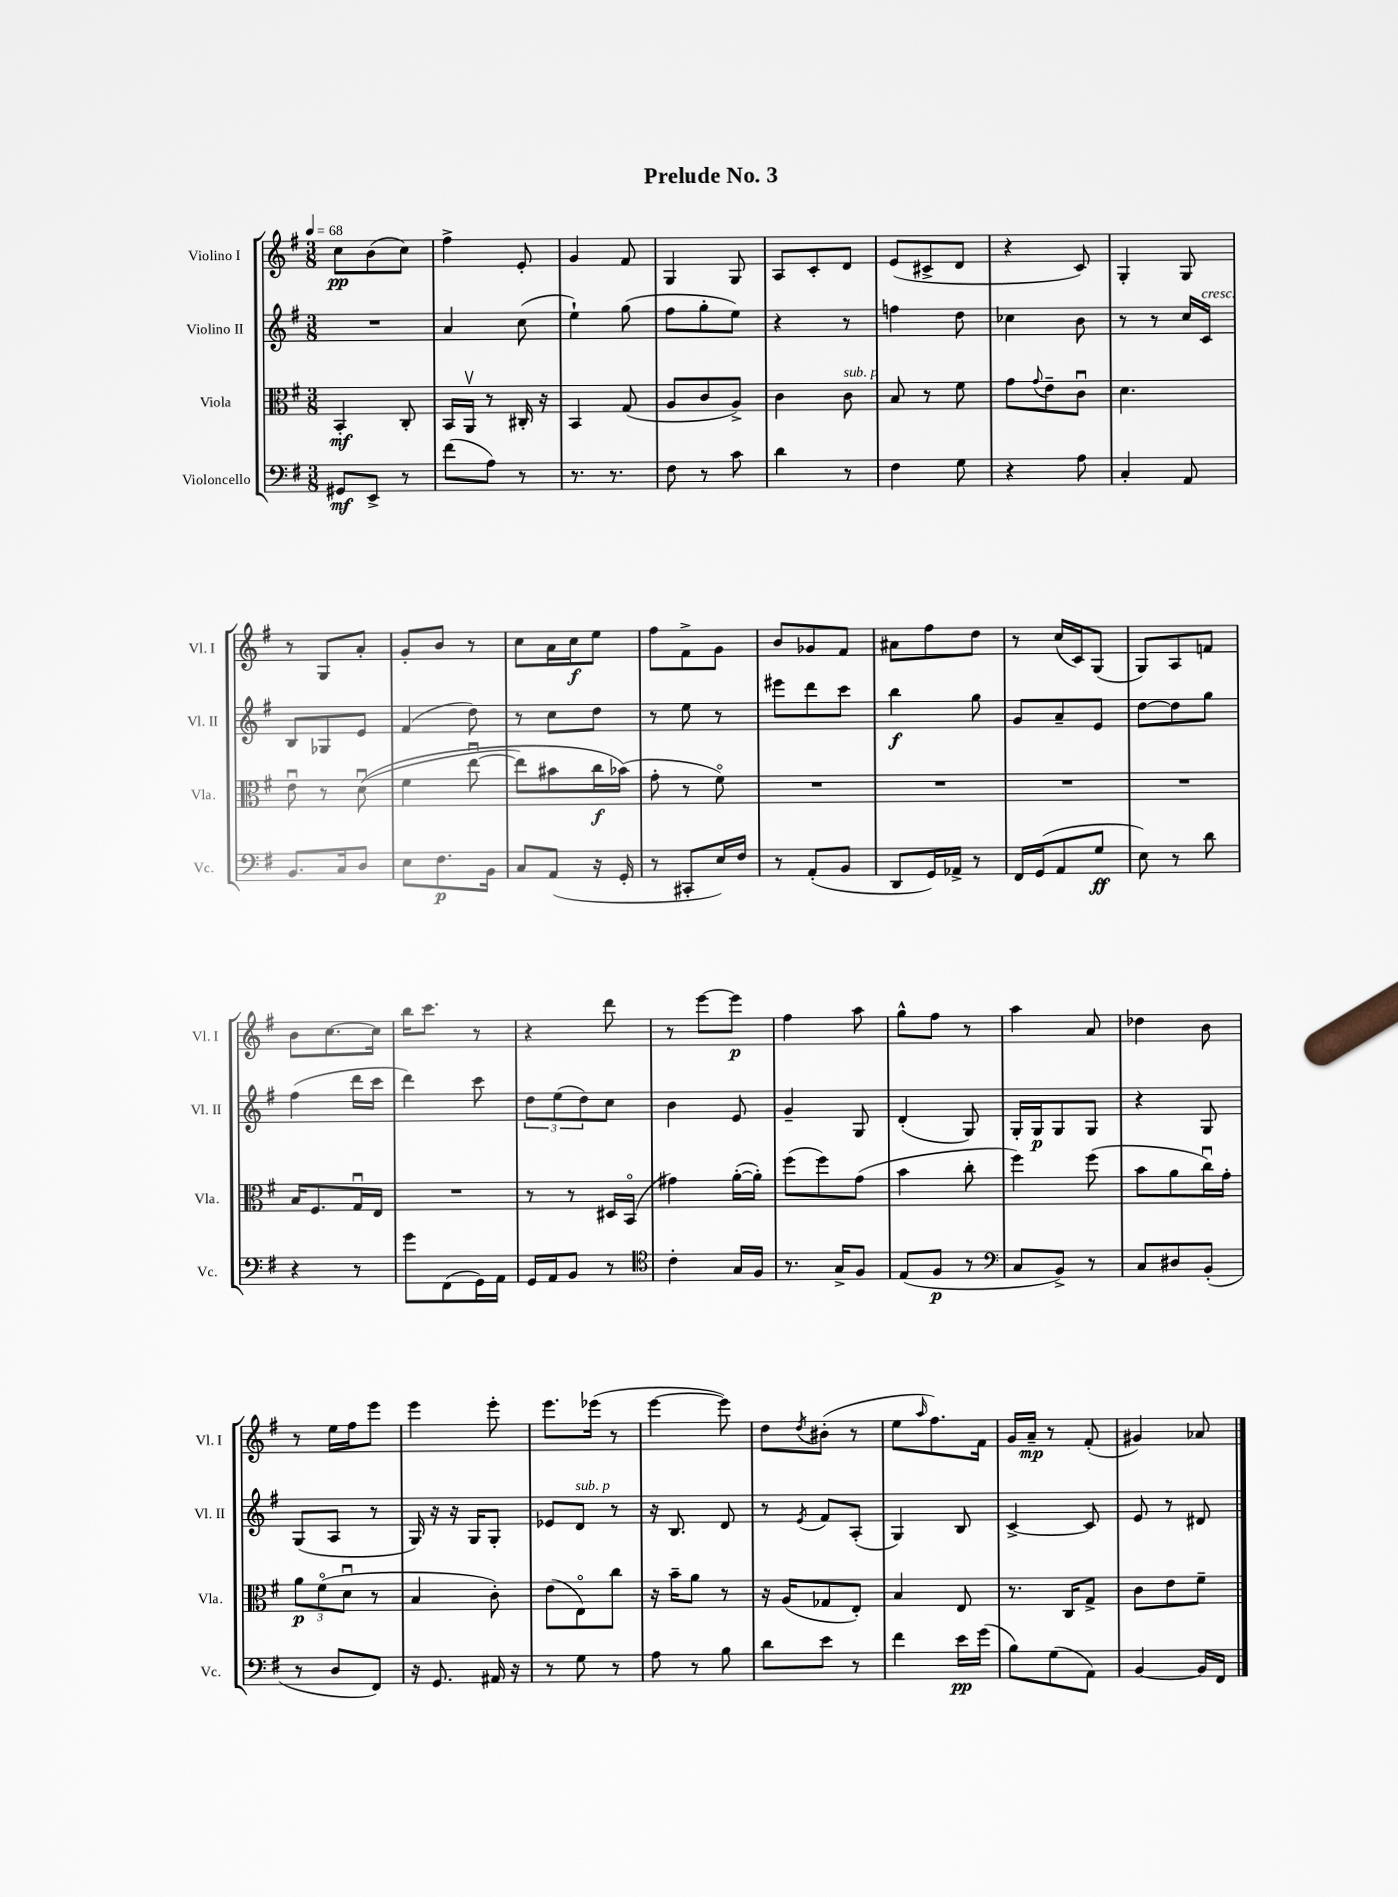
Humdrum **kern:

**kern	**dynam	**kern	**dynam	**kern	**dynam	**kern	**dynam
*part4	*part4	*part3	*part3	*part2	*part2	*part1	*part1
*staff4	*staff4	*staff3	*staff3	*staff2	*staff2	*staff1	*staff1
*I"Violoncello	*	*I"Viola	*	*I"Violino II	*	*I"Violino I	*
*I'Vc.	*	*I'Vla.	*	*I'Vl. II	*	*I'Vl. I	*
*clefF4	*	*clefC3	*	*clefG2	*	*clefG2	*
*k[f#]	*	*k[f#]	*	*k[f#]	*	*k[f#]	*
*M3/8	*	*M3/8	*	*M3/8	*	*M3/8	*
*MM68	*	*MM68	*	*MM68	*	*MM68	*
=1	=1	=1	=1	=1	=1	=1	=1
8GG#X/L	mf	4BB'/	mf	4.r	.	8cc\L	pp
8EE^/J	.	.	.	.	.	(8b\	.
8r	.	8C'/	.	.	.	8cc\J)	.
=2	=2	=2	=2	=2	=2	=2	=2
(8f#\L	.	16BB/LL	.	4a/	.	4ff#^\	.
.	.	16AAv/JJ	.	.	.	.	.
8A\J)	.	8r	.	.	.	.	.
8r	.	16C#X'/	.	(8cc\	.	8e'/	.
.	.	16r	.	.	.	.	.
=3	=3	=3	=3	=3	=3	=3	=3
8.r	.	4BB/	.	4ee`\)	.	4g/	.
8.r	.	.	.	.	.	.	.
.	.	(8G/	.	(8gg\	.	8f#/	.
=4	=4	=4	=4	=4	=4	=4	=4
8F#\	.	8A/L	.	8ff#\L	.	4G/	.
8r	.	8c/	.	8gg'\	.	.	.
8c\	.	8A^/J)	.	8ee\J)	.	8G/	.
=5	=5	=5	=5	=5	=5	=5	=5
4d\	.	4c\	.	4r	.	8A/L	.
.	.	.	.	.	.	8c'/	.
!	!	!LO:TX:a:i:t=sub. p	!	!	!	!	!
8r	.	8c\	.	8r	.	8d/J	.
=6	=6	=6	=6	=6	=6	=6	=6
4F#\	.	8B/	.	4ffn\	.	(8e/L	.
.	.	8r	.	.	.	8c#X^/	.
8G\	.	8f#\	.	8dd\	.	8d/J	.
=7	=7	=7	=7	=7	=7	=7	=7
4r	.	8g\L	.	4cc-X\	.	4r	.
.	.	8qqg/	.	.	.	.	.
.	.	8e~\	.	.	.	.	.
8A\	.	8cu\J	.	8b\	.	8c/)	.
=8	=8	=8	=8	=8	=8	=8	=8
4C'/	.	4.d\	.	8r	.	4G'/	.
.	.	.	.	8r	.	.	.
8AA/	.	.	.	16cc/LL	.	8G/	.
!	!	!	!	!LO:TX:a:i:t=cresc.	!	!	!
.	.	.	.	16c/JJ	.	.	.
!!LO:LB:g=z
=9	=9	=9	=9	=9	=9	=9	=9
8.BB/L	.	8eu\	.	8B/L	.	8r	.
.	.	8r	.	8G-X/	.	8G/L	.
16C/k	.	.	.	.	.	.	.
8D/J	.	((8du\	.	8e/J	.	8a'/J	.
=10	=10	=10	=10	=10	=10	=10	=10
8E\L	.	4f#\	.	(4f#/	.	8g'/L	.
8.F#\	p	.	.	.	.	8b/J	.
.	.	[8eeu\	.	8dd\)	.	8r	.
16BB\Jk	.	.	.	.	.	.	.
=11	=11	=11	=11	=11	=11	=11	=11
8C/L	.	8ee\L])	.	8r	.	8cc\L	.
(8AA/J	.	8b#X\	.	8cc\L	.	16a\L	.
.	.	.	.	.	.	16cc\J	f
16r	.	16cc\L	f	8dd\J	.	8ee\J	.
16GG'/	.	(16b-X\JJ)	.	.	.	.	.
=12	=12	=12	=12	=12	=12	=12	=12
8r	.	8g'\	.	8r	.	8ff#\L	.
8CC#X'/L	.	8r	.	8ee\	.	8f#^\	.
16E/L)	.	8f#\)	.	8r	.	8g\J	.
16F#/JJ	.	.	.	.	.	.	.
=13	=13	=13	=13	=13	=13	=13	=13
8r	.	4.r	.	8eee#X\L	.	8b/L	.
(8AA'/L	.	.	.	8ddd\	.	8g-X/	.
8BB/J	.	.	.	8ccc\J	.	8f#/J	.
=14	=14	=14	=14	=14	=14	=14	=14
8DD/L	.	4.r	.	4bb\	f	8a#X\L	.
16GG/L)	.	.	.	.	.	8ff#\	.
16AA-X^/JJ	.	.	.	.	.	.	.
8r	.	.	.	8gg\	.	8dd\J	.
=15	=15	=15	=15	=15	=15	=15	=15
16FF#/LL	.	4.r	.	8g/L	.	8r	.
(16GG/J	.	.	.	.	.	.	.
8AA/	.	.	.	8a~/	.	(16cc/LL	.
.	.	.	.	.	.	16c/J)	.
8G/J	ff	.	.	8e/J	.	(8G/J	.
=16	=16	=16	=16	=16	=16	=16	=16
8E\)	.	4.r	.	[8dd\L	.	8G/L)	.
8r	.	.	.	8dd\]	.	8A/	.
8d\	.	.	.	8gg\J	.	8fn/J	.
!!LO:LB:g=z
=17	=17	=17	=17	=17	=17	=17	=17
4r	.	16B/KL	.	(4ff#\	.	8b\L	.
.	.	8.F#/	.	.	.	.	.
.	.	.	.	.	.	[8.cc\	.
8r	.	16Gu/L	.	16ddd\LL	.	.	.
.	.	16E/JJ	.	16ccc\JJ	.	16cc\Jk]	.
=18	=18	=18	=18	=18	=18	=18	=18
8g\L	.	4.r	.	4ddd\)	.	16bb\KL	.
.	.	.	.	.	.	8.ccc\J	.
(8FF#\	.	.	.	.	.	.	.
16GG\L)	.	.	.	8ccc\	.	8r	.
16AA\JJ	.	.	.	.	.	.	.
=19	=19	=19	=19	=19	=19	=19	=19
16GG/LL	.	8r	.	12dd\L	.	4r	.
16AA/J	.	.	.	.	.	.	.
.	.	.	.	(12ee\	.	.	.
8BB/J	.	8r	.	.	.	.	.
.	.	.	.	12dd\)	.	.	.
8r	.	16D#X/LL	.	8cc\J	.	8ddd\	.
.	.	(16BB/JJ	.	.	.	.	.
=20	=20	=20	=20	=20	=20	=20	=20
*clefC4	*	*	*	*	*	*	*
4c'\	.	4g#X\)	.	4b\	.	8r	.
.	.	.	.	.	.	[8eee\L	.
16G/LL	.	([16a'\LL	.	8e/	.	8eee\J]	p
16F#/JJ	.	16a'\JJ])	.	.	.	.	.
=21	=21	=21	=21	=21	=21	=21	=21
8.r	.	(8ff#\L	.	4g~/	.	4ff#\	.
.	.	8ff#\)	.	.	.	.	.
16G^/KL	.	.	.	.	.	.	.
8F#/J	.	(8g\J	.	8G/	.	8aa\	.
=22	=22	=22	=22	=22	=22	=22	=22
(8E/L	.	4b\	.	(4d'/	.	8gg^^\L	.
8F#/J	p	.	.	.	.	8ff#\J	.
8r	.	8cc'\	.	8G/)	.	8r	.
=23	=23	=23	=23	=23	=23	=23	=23
*clefF4	*	*	*	*	*	*	*
8C/L	.	4ff#\)	.	16G'/LL	.	4aa\	.
.	.	.	.	16G/J	p	.	.
8BB^/J)	.	.	.	8G/	.	.	.
8r	.	(8ff#\	.	8G/J	.	8a/	.
=24	=24	=24	=24	=24	=24	=24	=24
8C/L	.	8b\L	.	4r	.	4dd-X\	.
8D#X/	.	8a\	.	.	.	.	.
(8BB'/J	.	16ccu\L)	.	8G/	.	8b\	.
.	.	16g'\JJ	.	.	.	.	.
!!LO:LB:g=z
=25	=25	=25	=25	=25	=25	=25	=25
8r	.	12a\L	p	(8G/L	.	8r	.
.	.	(12f#\	.	.	.	.	.
8D/L	.	.	.	8A/J	.	16ee\LL	.
.	.	12du\J	.	.	.	.	.
.	.	.	.	.	.	16ff#\J	.
8FF#/J)	.	8r	.	8r	.	8eee\J	.
=26	=26	=26	=26	=26	=26	=26	=26
16r	.	4B/	.	16G/)	.	4eee\	.
8.GG/	.	.	.	16r	.	.	.
.	.	.	.	16r	.	.	.
.	.	.	.	16G/KL	.	.	.
16AA#X/	.	8c'\)	.	8G'/J	.	8eee'\	.
16r	.	.	.	.	.	.	.
=27	=27	=27	=27	=27	=27	=27	=27
8r	.	(8e\L	.	8e-X/L	.	8.eee\L	.
!	!	!	!	!LO:TX:a:i:t=sub. p	!	!	!
8G\	.	8E\)	.	8d/J	.	.	.
.	.	.	.	.	.	(16eee-X\Jk	.
8r	.	8cc\J	.	8r	.	8r	.
=28	=28	=28	=28	=28	=28	=28	=28
8A\	.	16r	.	16r	.	[4eee\	.
.	.	16b~\KL	.	8.B/	.	.	.
8r	.	8a\J	.	.	.	.	.
8B\	.	8r	.	8d/	.	8eee\])	.
=29	=29	=29	=29	=29	=29	=29	=29
8d\L	.	16r	.	8r	.	8dd\L	.
.	.	(16A/KL	.	.	.	.	.
.	.	.	.	8qe/	.	8qdd/	.
8e\J	.	8G-X/	.	8f#/L	.	(8b#X'\J	.
8r	.	8E'/J)	.	(8A'/J	.	8r	.
=30	=30	=30	=30	=30	=30	=30	=30
4f#\	.	4B/	.	4G/)	.	8ee\L	.
.	.	.	.	.	.	16qqaa/	.
.	.	.	.	.	.	8.ff#\)	.
16e\LL	pp	8E/	.	8B/	.	.	.
(16g\JJ	.	.	.	.	.	16f#\Jk	.
=31	=31	=31	=31	=31	=31	=31	=31
8B\L)	.	8.r	.	[4c^/	.	16g/LL	.
.	.	.	.	.	.	16a~/JJ	mp
(8G\	.	.	.	.	.	8r	.
.	.	16C/KL	.	.	.	.	.
8AA\J)	.	8G^/J	.	8c/]	.	(8f#'/	.
=32	=32	=32	=32	=32	=32	=32	=32
[4BB/	.	8c\L	.	8e/	.	4g#X/)	.
.	.	8e\	.	8r	.	.	.
16BB/LL]	.	8f#~\J	.	8d#X/	.	8a-X/	.
16FF#/JJ	.	.	.	.	.	.	.
==	==	==	==	==	==	==	==
*-	*-	*-	*-	*-	*-	*-	*-
